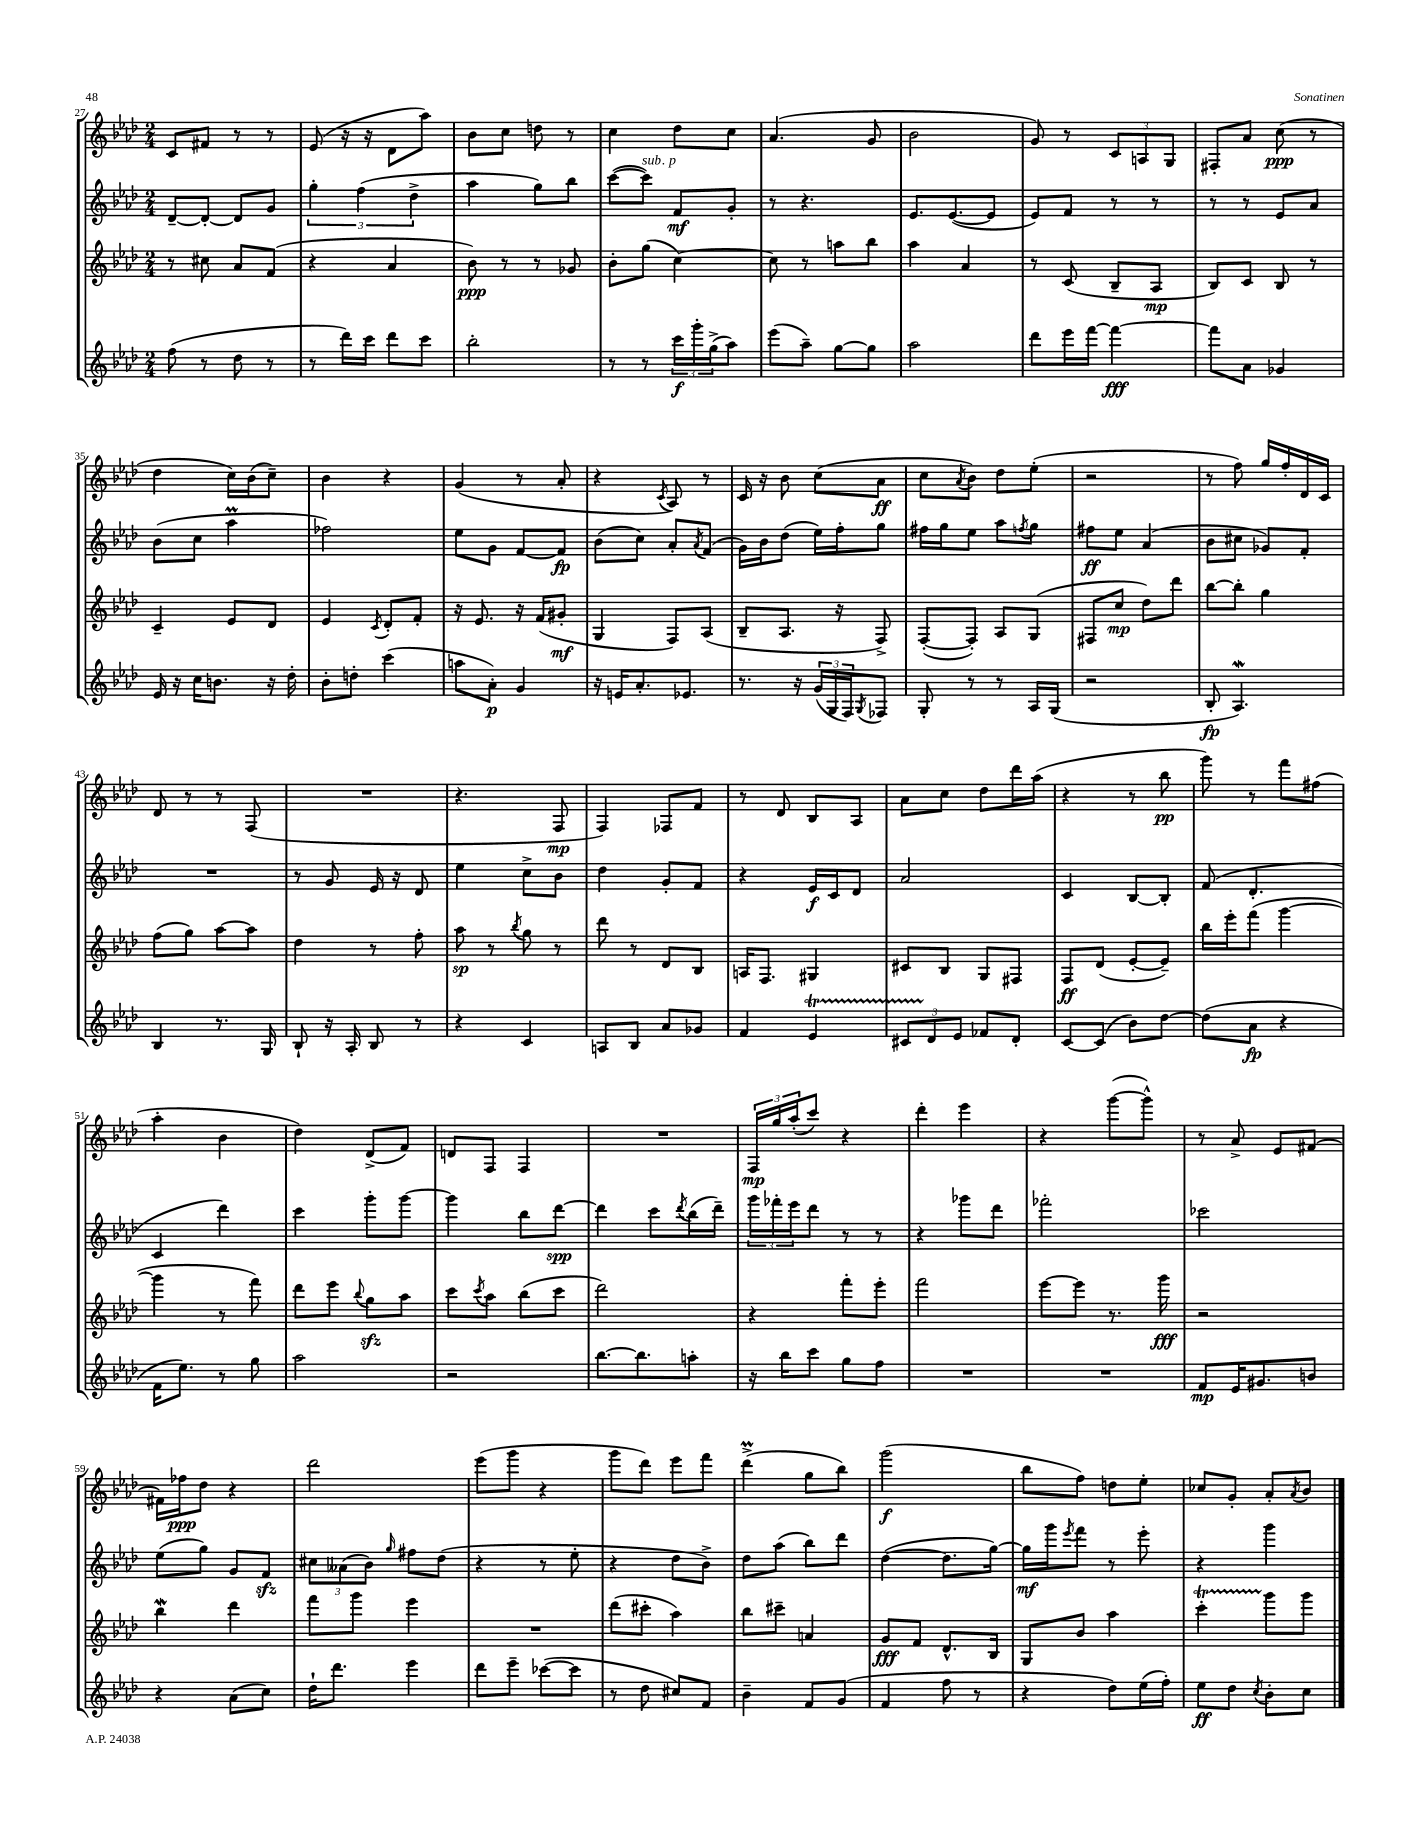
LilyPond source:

<<
\new StaffGroup <<
\new Staff = "s0" {
    \clef treble \key aes \major \numericTimeSignature \time 2/4
    c'8 fis'8 r8 r8 |
    ees'8( r16 r16 des'8 aes''8) |
    bes'8 c''8 d''8 r8 |
    c''4 des''8 c''8 |
    aes'4.( g'8 |
    bes'2 |
    g'8) r8 \tuplet 3/2 { c'8 a8 g8 } |
    fis8-. aes'8 c''8\ppp( r8 |
    des''4 c''16) bes'16( c''8--) |
    bes'4 r4 |
    g'4( r8 aes'8-. |
    r4 \acciaccatura { c'8 } aes8) r8 |
    c'16 r16 bes'8 c''8( aes'8\ff |
    c''8 \acciaccatura { aes'8 } bes'8) des''8 ees''8-.( |
    r2 |
    r8 f''8) g''16 f''16-. des'16 c'16 |
    des'8 r8 r8 f8( |
    R2 |
    r4. f8\mp |
    f4) fes8 f'8 |
    r8 des'8 bes8 aes8 |
    aes'8 c''8 des''8 des'''16 aes''16( |
    r4 r8 bes''8\pp |
    g'''8) r8 f'''8 fis''8( |
    aes''4-. bes'4 |
    des''4) des'8->( f'8) |
    d'8 f8 f4 |
    R2 |
    \tuplet 3/2 { f16\mp g''16 aes''16-.( } c'''8) r4 |
    des'''4-. ees'''4 |
    r4 g'''8~( g'''8-^) |
    r8 aes'8-> ees'8 fis'8~ |
    fis'16 fes''16\ppp des''8 r4 |
    des'''2 |
    ees'''8( g'''8 r4 |
    g'''8 des'''8) ees'''8 f'''8 |
    des'''4->\prall( g''8 bes''8) |
    g'''2\f( |
    bes''8 f''8) d''8 ees''8-. |
    ces''8 g'8-. aes'8-. \acciaccatura { aes'8 } bes'8 \bar "|." |
}
\new Staff = "s1" {
    \clef treble \key aes \major \numericTimeSignature \time 2/4
    des'8~-- des'8~-. des'8 g'8 |
    \tuplet 3/2 { g''4-. f''4( des''4-> } |
    aes''4 g''8) bes''8 |
    c'''8~( c'''8^\markup { \italic "sub. p" }) f'8\mf g'8-. |
    r8 r4. |
    ees'8. ees'8.~( ees'8 |
    ees'8) f'8 r8 r8 |
    r8 r8 ees'8 aes'8 |
    bes'8( c''8 aes''4\prall |
    fes''2) |
    ees''8 g'8 f'8~ f'8\fp |
    bes'8( c''8) aes'8-. \acciaccatura { aes'8 } f'8( |
    g'16) bes'16 des''8( ees''16) f''16-. g''8 |
    fis''16 g''16 ees''8 aes''8 \acciaccatura { f''8 } g''8 |
    fis''8\ff ees''8 aes'4( |
    bes'8 cis''8 ges'8) f'8-. |
    R2 |
    r8 g'8 ees'16 r16 des'8 |
    ees''4 c''8-> bes'8 |
    des''4 g'8-. f'8 |
    r4 ees'16\f c'16 des'8 |
    aes'2 |
    c'4 bes8~ bes8-. |
    f'8( des'4.-. |
    c'4 des'''4) |
    c'''4 g'''8-. g'''8~ |
    g'''4 bes''8 des'''8~\spp |
    des'''4 c'''8 \acciaccatura { des'''8 } bes''16( des'''16--) |
    \tuplet 3/2 { g'''16 fes'''16-. ees'''16 } des'''8 r8 r8 |
    r4 ges'''8 des'''8 |
    fes'''2-. |
    ces'''2 |
    ees''8( g''8) g'8 f'8\sfz |
    \tuplet 3/2 { cis''8 aeses'8( bes'8) } \grace { g''16 } fis''8 des''8( |
    r4 r8 ees''8-. |
    r4 des''8 bes'8->) |
    des''8 aes''8( bes''8) des'''8 |
    des''4~( des''8. g''16~) |
    g''16\mf g'''16 \acciaccatura { ees'''8 } f'''8 r8 ees'''8-. |
    r4 g'''4 \bar "|." |
}
\new Staff = "s2" {
    \clef treble \key aes \major \numericTimeSignature \time 2/4
    r8 cis''8 aes'8 f'8( |
    r4 aes'4 |
    bes'8\ppp) r8 r8 ges'8 |
    bes'8-. g''8( c''4~) |
    c''8 r8 a''8 bes''8 |
    aes''4 aes'4 |
    r8 c'8( bes8-- aes8\mp |
    bes8) c'8 bes8 r8 |
    c'4-- ees'8 des'8 |
    ees'4 \acciaccatura { c'8 } des'8-. f'8-. |
    r16 ees'8. r16 f'16( gis'8-.\mf |
    g4 f8) aes8( |
    bes8-- aes8. r16 f8->) |
    f8~-.( f8-.) aes8 g8( |
    fis8 c''8\mp des''8) des'''8 |
    bes''8~ bes''8-. g''4 |
    f''8( g''8) aes''8~ aes''8 |
    des''4 r8 f''8-. |
    aes''8\sp r8 \acciaccatura { bes''8 } g''8 r8 |
    des'''8 r8 des'8 bes8 |
    a16 f8. gis4 |
    cis'8 bes8 g8 fis8 |
    f8\ff des'8( ees'8~-. ees'8--) |
    bes''16 ees'''16-. f'''8( g'''4~ |
    g'''4 r8 f'''8) |
    des'''8 ees'''8 \appoggiatura { bes''8 } g''8\sfz aes''8 |
    c'''8 \acciaccatura { c'''8 } aes''8 bes''8( c'''8 |
    des'''2) |
    r4 f'''8-. ees'''8-. |
    f'''2 |
    ees'''8~ ees'''8 r8. g'''16\fff |
    r2 |
    bes''4\mordent des'''4 |
    f'''8 g'''8 ees'''4 |
    R2 |
    des'''8( cis'''8-. aes''4) |
    bes''8 cis'''8-- a'4 |
    g'8\fff f'8 des'8.-^ bes16 |
    g8 bes'8 aes''4 |
    c'''4-.\startTrillSpan g'''8\stopTrillSpan g'''8 \bar "|." |
}
\new Staff = "s3" {
    \clef treble \key aes \major \numericTimeSignature \time 2/4
    f''8( r8 des''8 r8 |
    r8 des'''16) c'''16 des'''8 c'''8 |
    bes''2-. |
    r8 r8 \tuplet 3/2 { c'''16\f g'''16-. g''16->( } aes''8) |
    ees'''8( aes''8--) g''8~ g''8 |
    aes''2 |
    des'''8 ees'''16 f'''16~ f'''4~\fff |
    f'''8 aes'8 ges'4 |
    ees'16 r16 c''16 b'8. r16 des''16-. |
    bes'8-. d''8-. c'''4( |
    a''8 aes'8-.\p) g'4 |
    r16 e'16 aes'8.-. ees'8. |
    r8. r16 \tuplet 3/2 { g'16( g16 f16) } \acciaccatura { g8 } fes8 |
    g8-. r8 r8 aes16 g16( |
    r2 |
    bes8-.\fp aes4.\mordent) |
    bes4 r8. g16 |
    bes8-! r16 aes16-. bes8 r8 |
    r4 c'4 |
    a8 bes8 aes'8 ges'8 |
    f'4 ees'4\startTrillSpan |
    \tuplet 3/2 { cis'8 des'8\stopTrillSpan ees'8 } fes'8 des'8-. |
    c'8~ c'8( bes'8) des''8~ |
    des''8( aes'8\fp r4 |
    f'16 ees''8.) r8 g''8 |
    aes''2 |
    r2 |
    bes''8.~ bes''8. a''8-. |
    r16 bes''16 c'''8 g''8 f''8 |
    R2 |
    R2 |
    f'8\mp ees'16 gis'8. b'8 |
    r4 aes'8( c''8) |
    des''16-! des'''8. ees'''4 |
    des'''8 ees'''8-- ces'''8~( ces'''8 |
    r8 des''8 cis''8) f'8 |
    bes'4-- f'8 g'8( |
    f'4 f''8 r8 |
    r4 des''8) ees''16( f''16-.) |
    ees''8\ff des''8 \acciaccatura { c''8 } bes'8-. c''8 \bar "|." |
}
>>
>>
\layout { \context { \Score currentBarNumber = #27 } }
